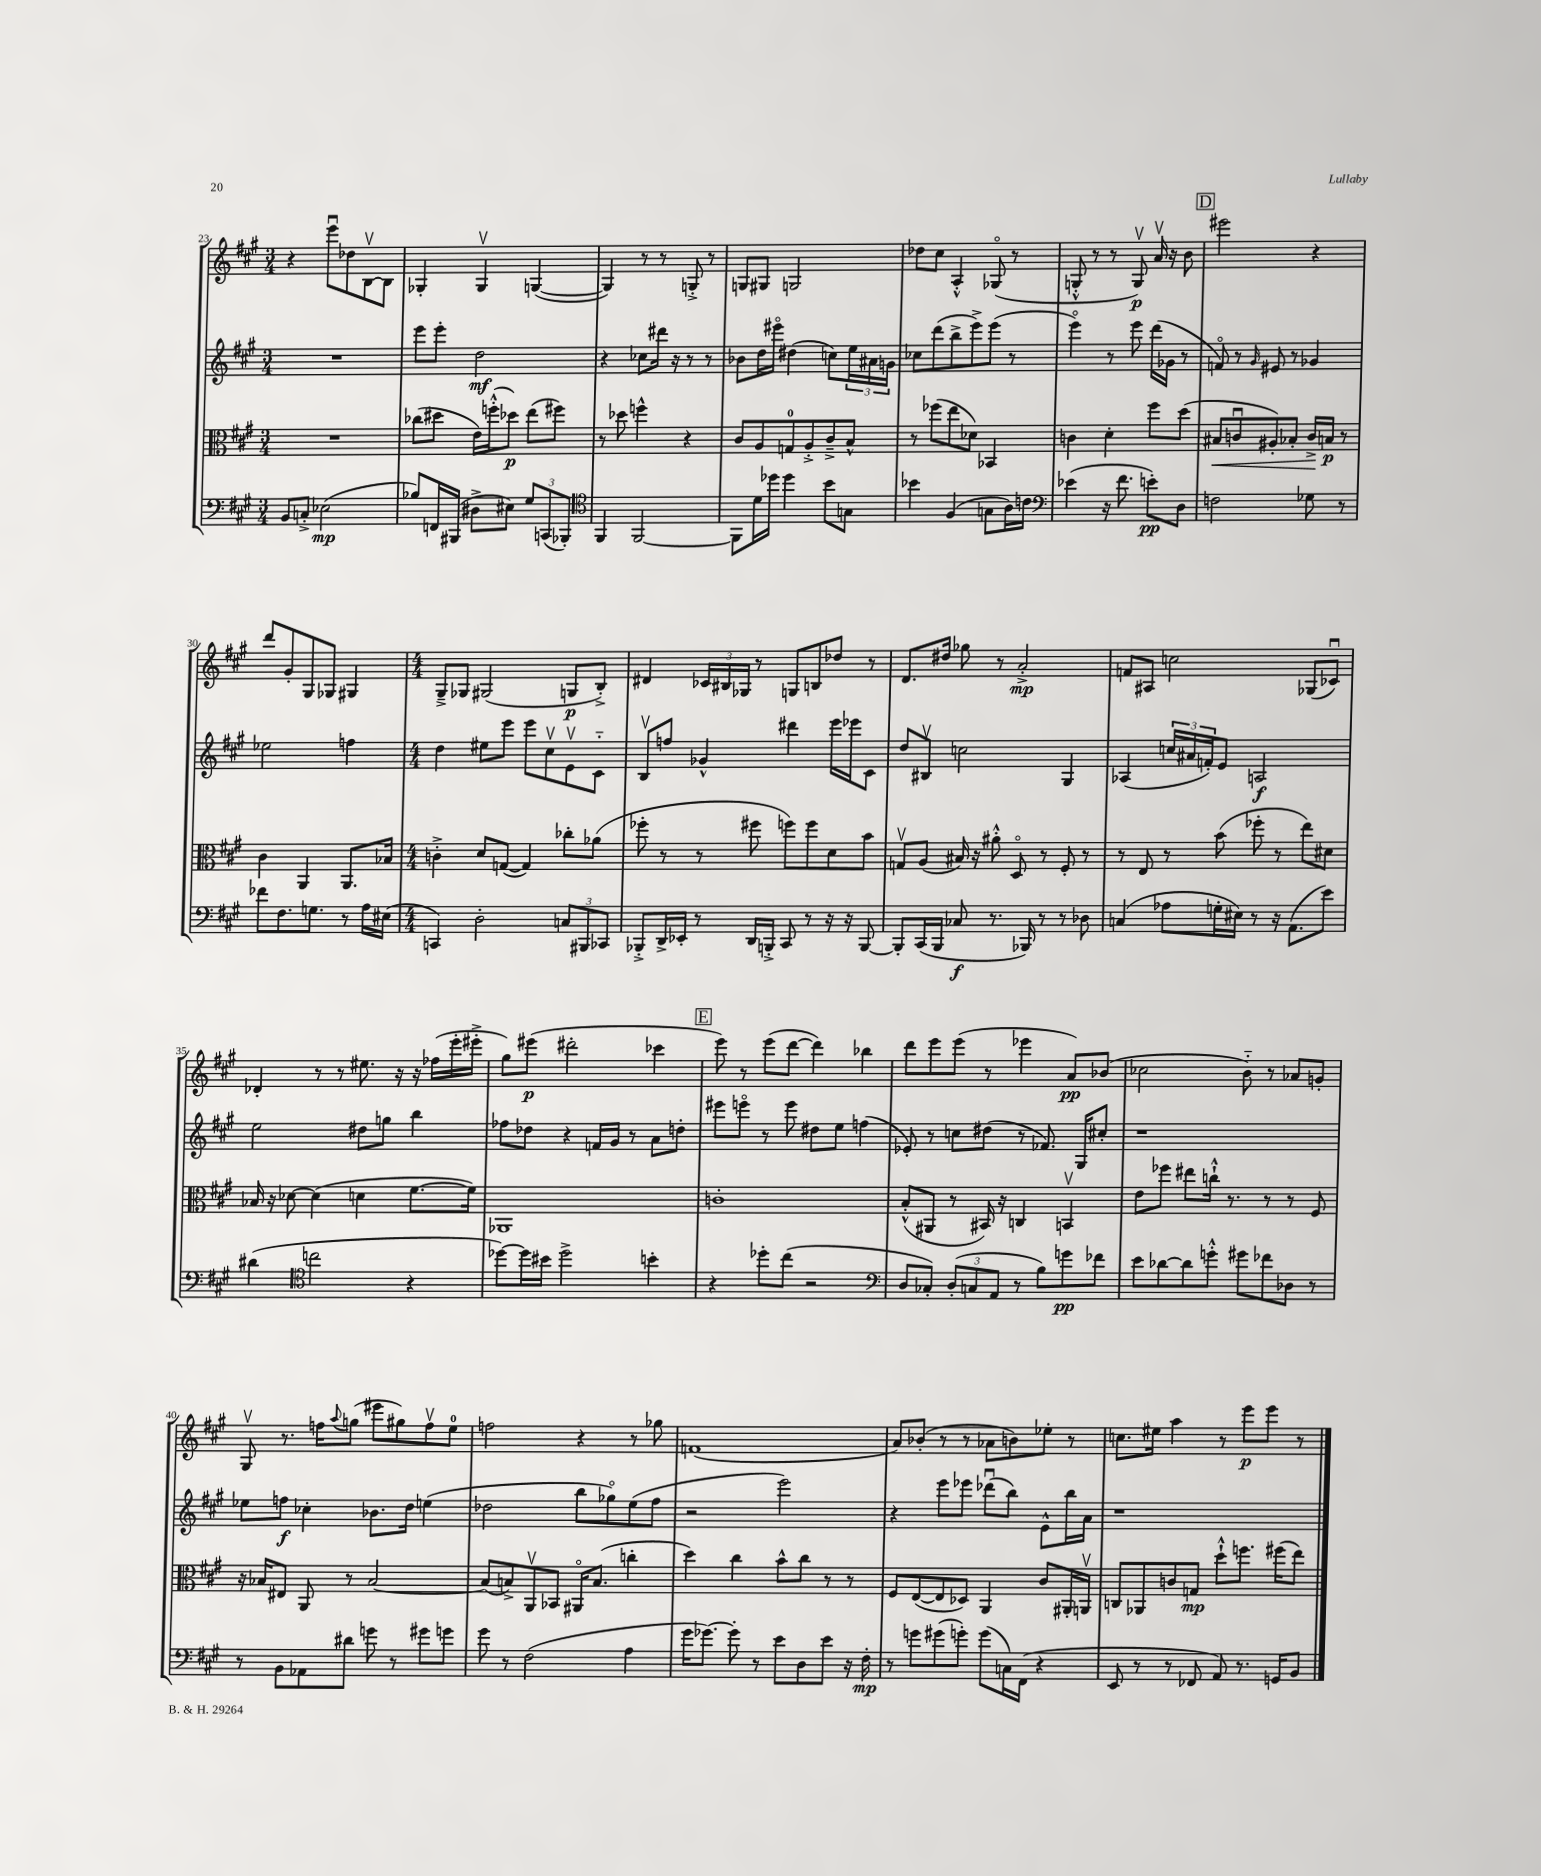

**kern	**kern	**kern	**kern
*staff4	*staff3	*staff2	*staff1
*clefF4	*clefC3	*clefG2	*clefG2
*k[f#c#g#]	*k[f#c#g#]	*k[f#c#g#]	*k[f#c#g#]
*M3/4	*M3/4	*M3/4	*M3/4
8BB/L	2.r	2.r	4r
8C'^/J	.	.	.
(2E-\	.	.	8eeeu\L
.	.	.	8dd-\
.	.	.	[8Bv\
.	.	.	8B\]J
=	=	=	=
8B-/L)	(8cc-\L	8eee\L	4G-'/
16FF/L	8dd#\J	8eee'\J	.
(16BBB#/JJ	.	.	.
8D#^\L	16e\LL)	2dd\	4G-v/
.	(16ff'^^\J	.	.
8E#\J)	8dd-\J)	.	.
12G#/L	(8ee\L	.	([4G/
(12CC/	.	.	.
.	8ff#\J)	.	.
12BBB-'/J)	.	.	.
=	=	=	=
*clefC4	*	*	*
4FF#/	8r	4r	4G/])
.	8dd-\	.	.
[2FF#/	4ff^^\	8cc-\L	8r
.	.	16ddd#\Jk	8r
.	.	16r	.
.	4r	8r	8G'^/
.	.	8r	8r
=	=	=	=
8FF#\]L	8c#/L	8b-\L	8G/L
16d\L	8A/	16dd\L	8G#/J
16dd-\JJ	.	16eee#o\JJ	.
4dd-\	8G/	(4dd#\	2G/
.	8A'^/	.	.
8b\L	8c#~^/	8cc\L)	.
8G\J	8B^^/J	24ee\L	.
.	.	24a#\	.
.	.	24g\JJ	.
=	=	=	=
4b-\	8r	8cc-\L	8dd-\L
.	(8ff-\L	(8ddd\	8cc#\J
(4F#/	8ee\	8bb^\	4A'^^/
.	8d-\J)	8eee^\)	.
8G\L	4BB-/	(8eee\J	(8G-o/
16A\L)	.	8r	8r
16c\JJ	.	.	.
=	=	=	=
*clefF4	*	*	*
(4e-\	4c\	4eeeo\)	8G'^^/
.	.	.	8r
16r	4d'\	8r	8r
8.f#\	.	.	.
.	.	8eee\	8Gv/)
8e'\L)	8ff#\L	(16ddd\LL	16av/
.	.	16g-\JJ	16r
8D\J	(8dd\J	8r	8b\
=	=	=	=
2F\	8B#/L	8fo/)	2eee#\
.	8cu/	8r	.
.	.	16qqg#/	.
.	8A#'/)	8e#/	.
.	8B-'/J	8r	.
8G-\	16c^/LL	4g-/	4r
.	16B/JJ	.	.
8r	8r	.	.
=	=	=	=
8f-\L	4c#\	2ee-\	8ddd/L
8.F#\	.	.	8g#'/
.	4AA/	.	8G#/
8.G\J	.	.	.
.	.	.	8G-/J
8r	8.AA/L	4ff\	4G#/
16A\LL	.	.	.
(16E#\JJ	16B-/Jk	.	.
=	=	=	=
*M4/4	*M4/4	*M4/4	*M4/4
4CC/)	4c'^\	4dd\	8G#~^/L
.	.	.	8G-/J
2D'\	8d/L	8ee#\L	(2G#/
.	([8G/J	8eee\J	.
.	4G/])	8eee\L	.
.	.	8cc#v\	.
12C/L	8cc-'\L	8ev\	8G/L
12BBB#/	.	.	.
.	(8a-\J	8c#'~\J	8B'^/J)
12CC-/J	.	.	.
=	=	=	=
8BBB-'^/L	8ff-'\	8Bv/L	4d#/
16DD^/L	8r	8ff/J	.
16EE-'/JJ	.	.	.
8r	8r	4g-^^/	24c-/LL
.	.	.	24B#/
.	.	.	24G-/JJ
16DD/LL	8ff#\	.	8r
16BBB'^/JJ	.	.	.
8CC#/	8ff\L)	4ddd#\	8G/L
8r	8ff\	.	8B/
16r	8d\	16eee\LL	8dd-/J
16r	.	16eee-\J	.
[8BBB/	8b\J	8c#\J	8r
=	=	=	=
8BBB'/]L	8Gv/L	8dd/L	8.d/L
(16CC#/L	(8A/J	8B#v/J	.
16BBB/JJ	.	.	16dd#/Jk
8C-/	16B#/)	2cc\	8gg-\
.	16r	.	.
8.r	8a#'^^\	.	8r
.	8Do/	.	2a'^/
16BBB-/)	.	.	.
8r	8r	.	.
8r	8F#'/	4G#/	.
8D-\	8r	.	.
=	=	=	=
(4C/	8r	(4A-/	8f/L
.	8E/	.	8A#/J
8A-\L	8r	24cc/LL	2cc\
.	.	24a#/	.
.	.	24f'/J)	.
16G'\L	(8b\	8e/J	.
16E#\JJ)	.	.	.
8r	8ff-'\	2A/	.
16r	8r	.	.
(8.AA\L	.	.	.
.	8ee\L)	.	(8G-/L
8e\J)	8d#\J	.	8c-u/J)
=	=	=	=
(4d#\	16B-/	2ee\	4d-'/
.	16r	.	.
.	[8d-\	.	.
*clefC4	*	*	*
2cc\	(4d-\]	.	8r
.	.	.	8r
.	4d\	8dd#\L	8.ee#\
.	.	8gg\J	.
.	.	.	16r
4r	[8.f#\L	4bb\	16r
.	.	.	(16ff-\LL
.	.	.	16eee'\
.	16f#\]Jk)	.	16eee#'^\JJ
=	=	=	=
[8dd-\L)	1AA-	8ff-\L	8gg#\L)
16dd-\]L	.	8dd-\J	(8eee#\J
16b#\JJ	.	.	.
2dd-^\	.	4r	2ddd#'\
.	.	16f/LL	.
.	.	16g#/JJ	.
.	.	8r	.
4b'\	.	8a\L	4ccc-\
.	.	8dd'\J	.
=	=	=	=
4r	1c'	8eee#\L	8eee\)
.	.	8eeeo\J	8r
8dd-'\L	.	8r	(8eee\L
(8cc#\J	.	8eee\	[8ddd\J
2r	.	8dd#\L	4ddd\])
.	.	8ee\J	.
.	.	(4ff\	4bb-\
=	=	=	=
*clefF4	*	*	*
8D/L	(8B'^^/L	8e-'/)	8ddd\L
8C-'/J)	8AA#/J	8r	8eee\
(12D'/L	8r	8cc\L	(8eee\J
12C/	.	.	.
.	16BB#/)	(8dd#\J	8r
12AA/J	.	.	.
.	16r	.	.
8r	4C/	8r	4eee-\
8B\L)	.	8.f-/)	.
8g\	4BBv/	.	8a/L)
.	.	16G#/LK	.
8f-\J	.	8cc#'/J	(8b-/J
=	=	=	=
8e\L	8e\L	1r	2cc-\
[8d-\	8ff-\J	.	.
8d-\]	8ee#\L	.	.
8g'^^\J	16cc`^^\Jk	.	.
.	8.r	.	.
8g#\L	.	.	8b'~\)
8f-\	8r	.	8r
8D-\J	8r	.	8a-/L
8r	8F#/	.	8g'/J
=	=	=	=
8r	16r	8ee-\L	8G#v/
.	16B-/LK	.	.
8BB\L	8E#/J	8ff\J	8.r
8AA-\	8AA/	4cc-'\	.
.	.	.	16ff\LK
.	.	.	8qqaa/
8d#\J	8r	.	(8gg\J
8g\	[2B-/	8.b-\L	8eee#\L
8r	.	.	8gg#\)
.	.	16dd\Jk	.
8g#\L	.	(4ee\	8ffv\
8g\J	.	.	8ee\J
=	=	=	=
8g#\	(8B-/]L	2dd-\	2ff\
8r	8B^/)	.	.
(2F#\	8AAv/	.	.
.	8BB-/J	.	.
.	16AA#o/LK	8bb\L	4r
.	(8.B/J	.	.
.	.	8gg-o\)	.
4A\	4cc'\	(8ee\	8r
.	.	8ff#\J	8gg-\
=	=	=	=
16g#\LK	4dd\)	2r	(1f
[8.g-\J)	.	.	.
8g-'\]	4cc#\	.	.
8r	.	.	.
8e\L	8b^^\L	2eee\)	.
8D\	8cc#\J	.	.
8e\J	8r	.	.
16r	8r	.	.
16F#'\	.	.	.
=	=	=	=
8r	8F#/L	4r	8a/L)
8g\L	([8E/	.	(8b-'/J
(8g#\	8E/]	8eee\L	8r
8g'\J)	8D-/J)	8eee-\J	8r
(8g\L	4AA/	(8ddd-u\L	8a-\L
16C\L)	.	8bb\J)	8b\)
(16FF#\JJ	.	.	.
4r	8c#/L	8e^^\L	8ee-'\J
.	16AA#'/L	16bb\L	8r
.	16AAv/JJ	16a\JJ	.
=	=	=	=
8EE/	8C/L	1r	8.cc\L
8r	8AA-/	.	.
.	.	.	16ee#\Jk
8r	8c/	.	4aa\
8FF-/	8G/J	.	.
8AA/)	8dd`^^\L	.	8r
8.r	8.ff\J	.	8eee\L
.	.	.	8eee\J
16GG/LK	(16ff#\LK	.	.
8BB/J	8ee\J)	.	8r
==	==	==	==
*-	*-	*-	*-
